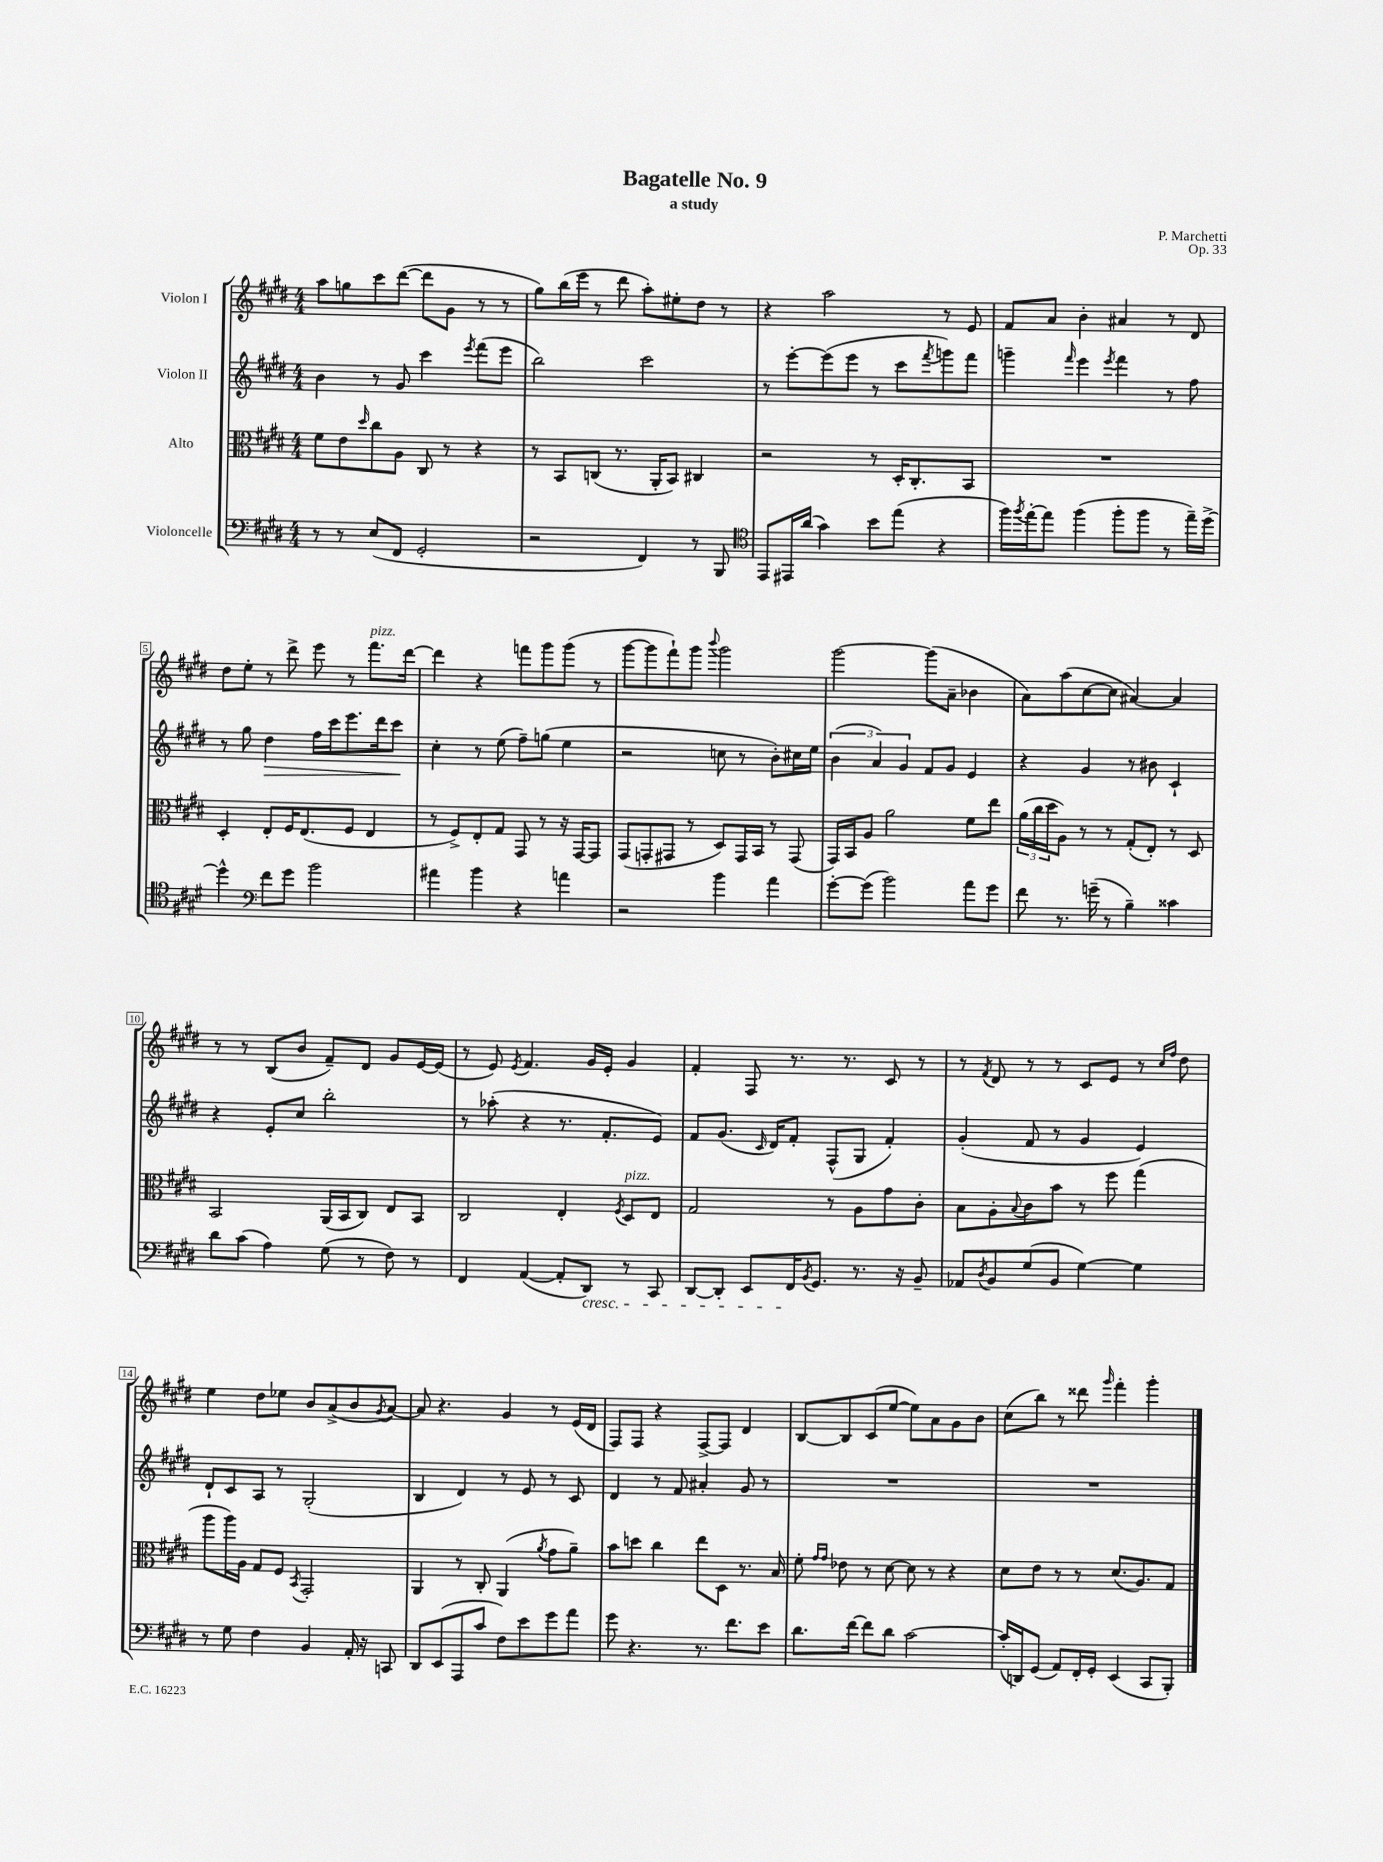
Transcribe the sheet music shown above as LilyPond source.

\header { title = "Bagatelle No. 9" composer = "P. Marchetti" subtitle = "a study" opus = "Op. 33" }
<<
\new StaffGroup <<
\new Staff = "s0" \with { instrumentName = "Violon I" } {
    \clef treble \key e \major \numericTimeSignature \time 4/4
    a''8 g''8 cis'''8 dis'''8~( dis'''8 gis'8 r8 r8 |
    gis''8) b''16( e'''16 r8 dis'''8 a''8-.) eis''8-. dis''8 r8 |
    r4 a''2 r8 e'8 |
    fis'8 a'8 b'4-. ais'4 r8 dis'8 |
    dis''8 e''8-. r8 dis'''8-> e'''8 r8 fis'''8.^\markup { \italic "pizz." } dis'''16~ |
    dis'''4 r4 f'''8 gis'''8 gis'''8( r8 |
    gis'''8~ gis'''8 fis'''8-!) gis'''8 \appoggiatura { b'''8 } gis'''2 |
    gis'''2~ gis'''8( a'8-- bes'4 |
    a'8) a''8( cis''8~ cis''8 ais'4~) ais'4 |
    r8 r8 b8( b'8 fis'8--) dis'8 gis'8 e'16~ e'16( |
    r8 e'8) \acciaccatura { e'8 } fis'4. gis'16 e'16-. gis'4 |
    fis'4-. fis8 r8. r8. cis'8 r8 |
    r8 \acciaccatura { fis'8 } dis'8 r8 r8 cis'8 e'8 r8 \grace { cis''16 fis''16 } dis''8 |
    e''4 dis''8 ees''8 b'8 a'8->( b'8 \acciaccatura { gis'8 } a'8~) |
    a'8 r4. gis'4 r8 e'16( dis'16 |
    fis8) fis8 r4 fis8~-> fis8 dis'4 |
    b8~ b8 cis'8( e''8~ e''8) a'8 gis'8 b'8 |
    cis''8( b''8) r8 disis'''8 \grace { gis'''16 } fis'''4-. gis'''4-. \bar "|." |
}
\new Staff = "s1" \with { instrumentName = "Violon II" } {
    \clef treble \key e \major \numericTimeSignature \time 4/4
    b'4 r8 gis'8 cis'''4 \acciaccatura { e'''8 } fis'''8( e'''8 |
    b''2) cis'''2 |
    r8 e'''8~-. e'''8( e'''8 r8 cis'''8 \acciaccatura { fis'''8 } g'''8) fis'''8 |
    g'''4-- \grace { fis'''16 } e'''4 \acciaccatura { e'''8 } fis'''4 r8 fis''8 |
    r8 gis''8 dis''4\> fis''16 cis'''16 e'''8. dis'''16 cis'''8\! |
    cis''4-. r8 e''8( fis''8--) g''8( e''4 |
    r2 c''8 r8 b'8-.) cis''16 e''16 |
    \tuplet 3/2 { b'4( a'4) gis'4 } fis'8 gis'8 e'4 |
    r4 gis'4 r8 bis'8 cis'4-! |
    r4 e'8-. cis''8 b''2-. |
    r8 aes''8-.( r4 r8. fis'8.-. e'8) |
    fis'8 gis'8.( \grace { cis'16 } dis'16) fis'8-. fis8-^( gis8 fis'4-.) |
    gis'4-.( fis'8 r8 gis'4 e'4) |
    dis'8-! cis'8 a8 r8 gis2-.( |
    b4 dis'4) r8 e'8 r8 cis'8 |
    dis'4 r8 fis'8 ais'4-. gis'8 r8 |
    R1 |
    R1 \bar "|." |
}
\new Staff = "s2" \with { instrumentName = "Alto" } {
    \clef alto \key e \major \numericTimeSignature \time 4/4
    fis'8 e'8 \grace { dis''16 } cis''8 a8 cis8 r8 r4 |
    r8 b,8 c8( r8. a,16-. b,8) cis4 |
    r2 r8 dis16-. cis8.-. b,8 |
    R1 |
    dis4-. e8-. fis16 e8.( fis8 e4 |
    r8 fis8->) e8-. gis8 gis,8 r8 r16 gis,16~ gis,8 |
    gis,8( g,8-. gis,8 r8 dis8) gis,16 b,16 r8 gis,8( |
    gis,16) b,16 a8 a'2 fis'8 e''8 |
    \tuplet 3/2 { a'16( cis''16 dis''16 } a8) r8 r8 gis8-.( e8-.) r8 dis8 |
    b,2 a,16( b,16 cis8) e8 b,8 |
    cis2 e4-. \acciaccatura { fis8 } dis8^\markup { \italic "pizz." } e8 |
    gis2 r8 a8 gis'8 cis'8-. |
    b8 a8-. \appoggiatura { b8 } cis'8 b'8 r8 fis''8 gis''4( |
    a''8 a''16) a16 gis8 fis8 \acciaccatura { b,8 } gis,2-. |
    a,4 r8 cis8-. a,4( \acciaccatura { a'8 } gis'8 a'8--) |
    b'8 d''8 cis''4 e''8 dis8 r8. b16 |
    fis'8-. \grace { gis'16 gis'16 } ees'8 r8 dis'8~ dis'8 r8 r4 |
    dis'8 e'8 r8 r8 dis'8.( a8.) gis8 \bar "|." |
}
\new Staff = "s3" \with { instrumentName = "Violoncelle" } {
    \clef bass \key e \major \numericTimeSignature \time 4/4
    r8 r8 e8( fis,8 gis,2-. |
    r2 fis,4) r8 b,,8 |
    \clef tenor e,8 eis,16 a'16( gis'4) b'8 e''8( r4 |
    fis''16) \acciaccatura { fis''8 } e''16~-. e''8 fis''4( fis''8-. fis''8 r8 e''16--) dis''16~-> |
    dis''4-^ \clef bass fis'8 gis'8 b'2 |
    ais'4 b'4 r4 a'4 |
    r2 b'4 a'4 |
    gis'8~-. gis'8( b'2) a'8 gis'8 |
    fis'8 r8. g'16--( r8 b4--) cisis'4 |
    dis'8 cis'8( a4) gis8( r8 fis8) r8 |
    fis,4 a,4~( a,8-. dis,8\cresc) r8 cis,8 |
    dis,8~ dis,8-. e,8 fis,16\! \acciaccatura { b,8 } gis,8. r8. r16 b,8-- |
    aes,8 \acciaccatura { dis8 } b,8 gis8( b,8 gis4~) gis4 |
    r8 gis8 fis4 b,4 a,16-. r16 c,8 |
    dis,8 e,8( a,,8 cis'8 fis8) e'8 gis'8 a'8 |
    gis'8 r4. r8. fis'8. e'8 |
    dis'8. fis'16~ fis'8 dis'8 cis'2~ |
    cis'16-.( d,16) gis,8( a,8) fis,16-. gis,16-. e,4( cis,8 b,,8-.) \bar "|." |
}
>>
>>
\layout { \context { \Score \override BarNumber.stencil = #(make-stencil-boxer 0.1 0.3 ly:text-interface::print) } }
